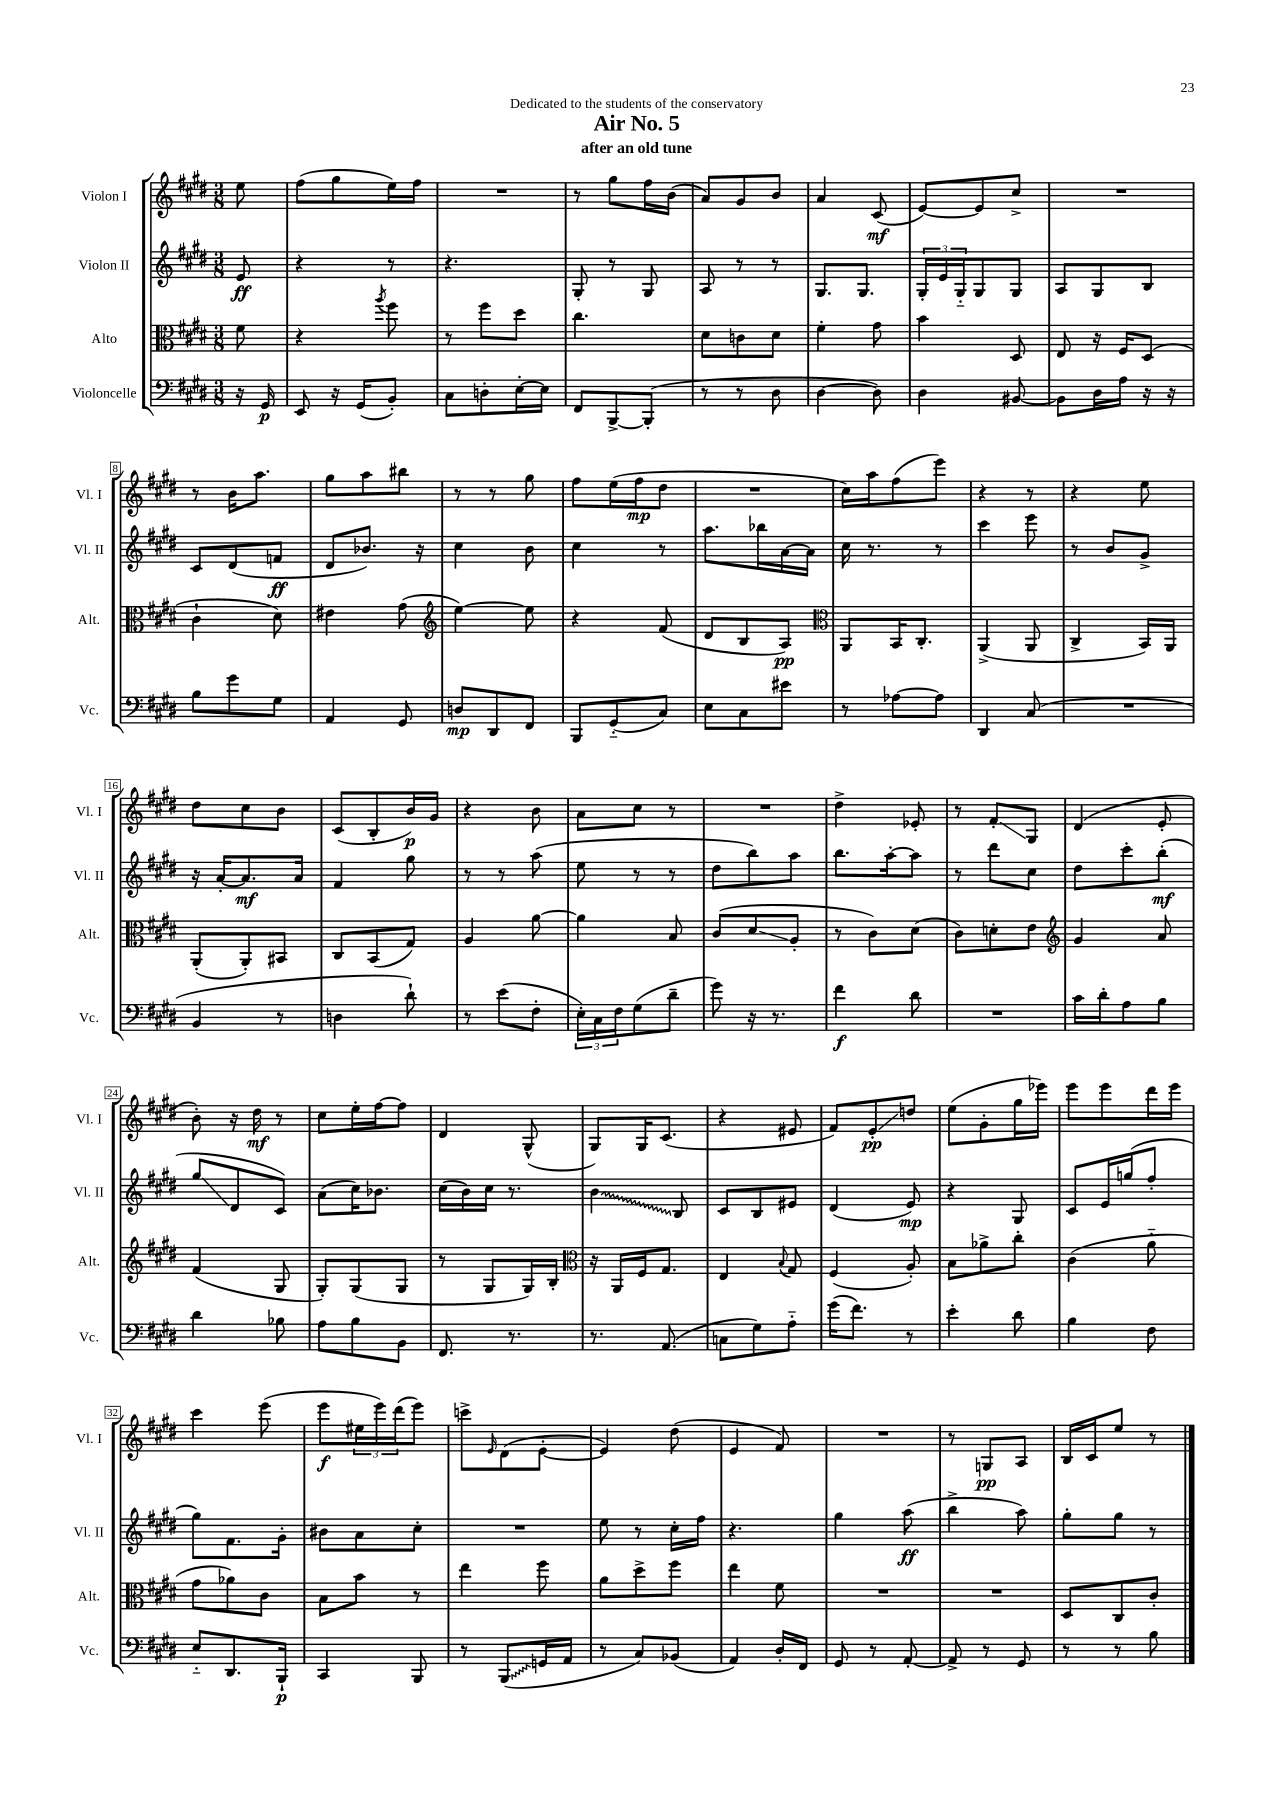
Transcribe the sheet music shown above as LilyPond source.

\header { title = "Air No. 5" subtitle = "after an old tune" dedication = "Dedicated to the students of the conservatory" }
<<
\new StaffGroup <<
\new Staff = "s0" \with { instrumentName = "Violon I" shortInstrumentName = "Vl. I" } {
    \clef treble \key e \major \numericTimeSignature \time 3/8 \partial 8
    e''8 |
    fis''8( gis''8 e''16) fis''16 |
    R4. |
    r8 gis''8 fis''16 b'16( |
    a'8) gis'8 b'8 |
    a'4 cis'8\mf( |
    e'8~) e'8 cis''8-> |
    R4. |
    r8 b'16 a''8. |
    gis''8 a''8 bis''8 |
    r8 r8 gis''8 |
    fis''8 e''16( fis''16\mp dis''8 |
    R4. |
    cis''16) a''16 fis''8( e'''8) |
    r4 r8 |
    r4 e''8 |
    dis''8 cis''8 b'8 |
    cis'8( b8-. b'16\p) gis'16 |
    r4 b'8 |
    a'8 cis''8 r8 |
    R4. |
    dis''4-> ees'8-. |
    r8 fis'8-.\glissando gis8 |
    dis'4( e'8-. |
    b'8-.) r16 dis''16\mf r8 |
    cis''8 e''16-. fis''16~ fis''8 |
    dis'4 gis8-^( |
    gis8) gis16 cis'8.( |
    r4 eis'8 |
    fis'8) e'8-.\glissando\pp d''8 |
    e''8( gis'8-. gis''16 ees'''16) |
    e'''8 e'''8 dis'''16 e'''16 |
    cis'''4 e'''8( |
    e'''8\f \tuplet 3/2 { eis''16 e'''16) dis'''16( } e'''8) |
    c'''8-> \grace { e'16 } dis'8( e'8~-. |
    e'4) dis''8( |
    e'4 fis'8) |
    R4. |
    r8 g8\pp a8 |
    b16 cis'16 e''8 r8 \bar "|." |
}
\new Staff = "s1" \with { instrumentName = "Violon II" shortInstrumentName = "Vl. II" } {
    \clef treble \key e \major \numericTimeSignature \time 3/8 \partial 8
    e'8\ff |
    r4 r8 |
    r4. |
    gis8-. r8 gis8 |
    a8 r8 r8 |
    gis8. gis8. |
    \tuplet 3/2 { gis16-. e'16 gis16-_ } gis8 gis8 |
    a8 gis8 b8 |
    cis'8 dis'8( f'8\ff |
    dis'8 bes'8.) r16 |
    cis''4 b'8 |
    cis''4 r8 |
    a''8. bes''16 a'16~ a'16 |
    cis''16 r8. r8 |
    cis'''4 e'''8 |
    r8 b'8 gis'8-> |
    r16 a'16~-. a'8.\mf a'16 |
    fis'4 gis''8 |
    r8 r8 a''8( |
    e''8 r8 r8 |
    dis''8 b''8) a''8 |
    b''8. a''16~-. a''8 |
    r8 dis'''8 cis''8 |
    dis''8 cis'''8-. b''8-.\mf( |
    gis''8\glissando dis'8 cis'8) |
    a'8( cis''16) bes'8. |
    cis''16( b'16) cis''16 r8. |
    \once \override Glissando.style = #'zigzag b'4\glissando b8 |
    cis'8 b8 eis'8 |
    dis'4( e'8\mp) |
    r4 gis8 |
    cis'8 e'16 g''16( fis''8-. |
    gis''8) fis'8. gis'16-. |
    bis'8 a'8 cis''8-. |
    R4. |
    e''8 r8 cis''16-. fis''16 |
    r4. |
    gis''4 a''8\ff( |
    b''4-> a''8) |
    gis''8-. gis''8 r8 \bar "|." |
}
\new Staff = "s2" \with { instrumentName = "Alto" shortInstrumentName = "Alt." } {
    \clef alto \key e \major \numericTimeSignature \time 3/8 \partial 8
    fis'8 |
    r4 \acciaccatura { a''8 } fis''8 |
    r8 fis''8 dis''8 |
    cis''4. |
    dis'8 c'8 dis'8 |
    fis'4-. gis'8 |
    b'4 dis8 |
    e8 r16 fis16 dis8( |
    cis'4-! dis'8) |
    eis'4 gis'8( |
    \clef treble e''4~) e''8 |
    r4 fis'8( |
    dis'8 b8 a8\pp) |
    \clef alto a,8 b,16 cis8.-. |
    a,4->( a,8 |
    cis4-> b,16) a,16 |
    a,8-.( a,8-.) bis,8 |
    cis8 b,8( gis8) |
    a4 a'8~ |
    a'4 b8 |
    cis'8( dis'8\glissando a8-. |
    r8 cis'8) dis'8( |
    cis'8) d'8-. e'8 |
    \clef treble gis'4 a'8 |
    fis'4( gis8 |
    gis8-.) gis8( gis8 |
    r8 gis8 gis16) b16-. |
    \clef alto r16 a,16 fis16 gis8. |
    e4 \appoggiatura { b8 } gis8 |
    fis4( a8-.) |
    b8 aes'8-> cis''8-. |
    cis'4( a'8-_ |
    gis'8 aes'8) cis'8 |
    b8 b'8 r8 |
    e''4 fis''8 |
    a'8 dis''8-> fis''8 |
    e''4 fis'8 |
    R4. |
    R4. |
    dis8 cis8 cis'8-. \bar "|." |
}
\new Staff = "s3" \with { instrumentName = "Violoncelle" shortInstrumentName = "Vc." } {
    \clef bass \key e \major \numericTimeSignature \time 3/8 \partial 8
    r16 gis,16\p |
    e,8 r16 gis,16( b,8-.) |
    cis8 d8-. e16~-. e16 |
    fis,8 b,,8~-> b,,8-.( |
    r8 r8 dis8 |
    dis4~ dis8) |
    dis4 bis,8~ |
    bis,8 dis16 a16 r16 r16 |
    b8 gis'8 gis8 |
    a,4 gis,8 |
    d8\mp dis,8 fis,8 |
    b,,8 gis,8-_( cis8) |
    e8 cis8 eis'8 |
    r8 aes8~ aes8 |
    dis,4 cis8( |
    R4. |
    b,4 r8 |
    d4 dis'8-!) |
    r8 e'8( fis8-. |
    \tuplet 3/2 { e16-.) cis16 fis16 } gis8( dis'8-- |
    gis'8) r16 r8. |
    fis'4\f dis'8 |
    R4. |
    cis'16 dis'16-. a8 b8 |
    dis'4 bes8 |
    a8 b8 b,8 |
    fis,8. r8. |
    r8. a,8.( |
    c8 gis8) a8-_ |
    gis'16( fis'8.) r8 |
    e'4-. dis'8 |
    b4 fis8 |
    e8-_ dis,8. b,,16-!\p |
    cis,4 b,,8 |
    r8 \once \override Glissando.style = #'zigzag b,,8\glissando( g,16 a,16 |
    r8 cis8) bes,8( |
    a,4) dis16-. fis,16 |
    gis,8 r8 a,8~-. |
    a,8-> r8 gis,8 |
    r8 r8 b8 \bar "|." |
}
>>
>>
\layout { \context { \Score \override BarNumber.stencil = #(make-stencil-boxer 0.1 0.3 ly:text-interface::print) } }
